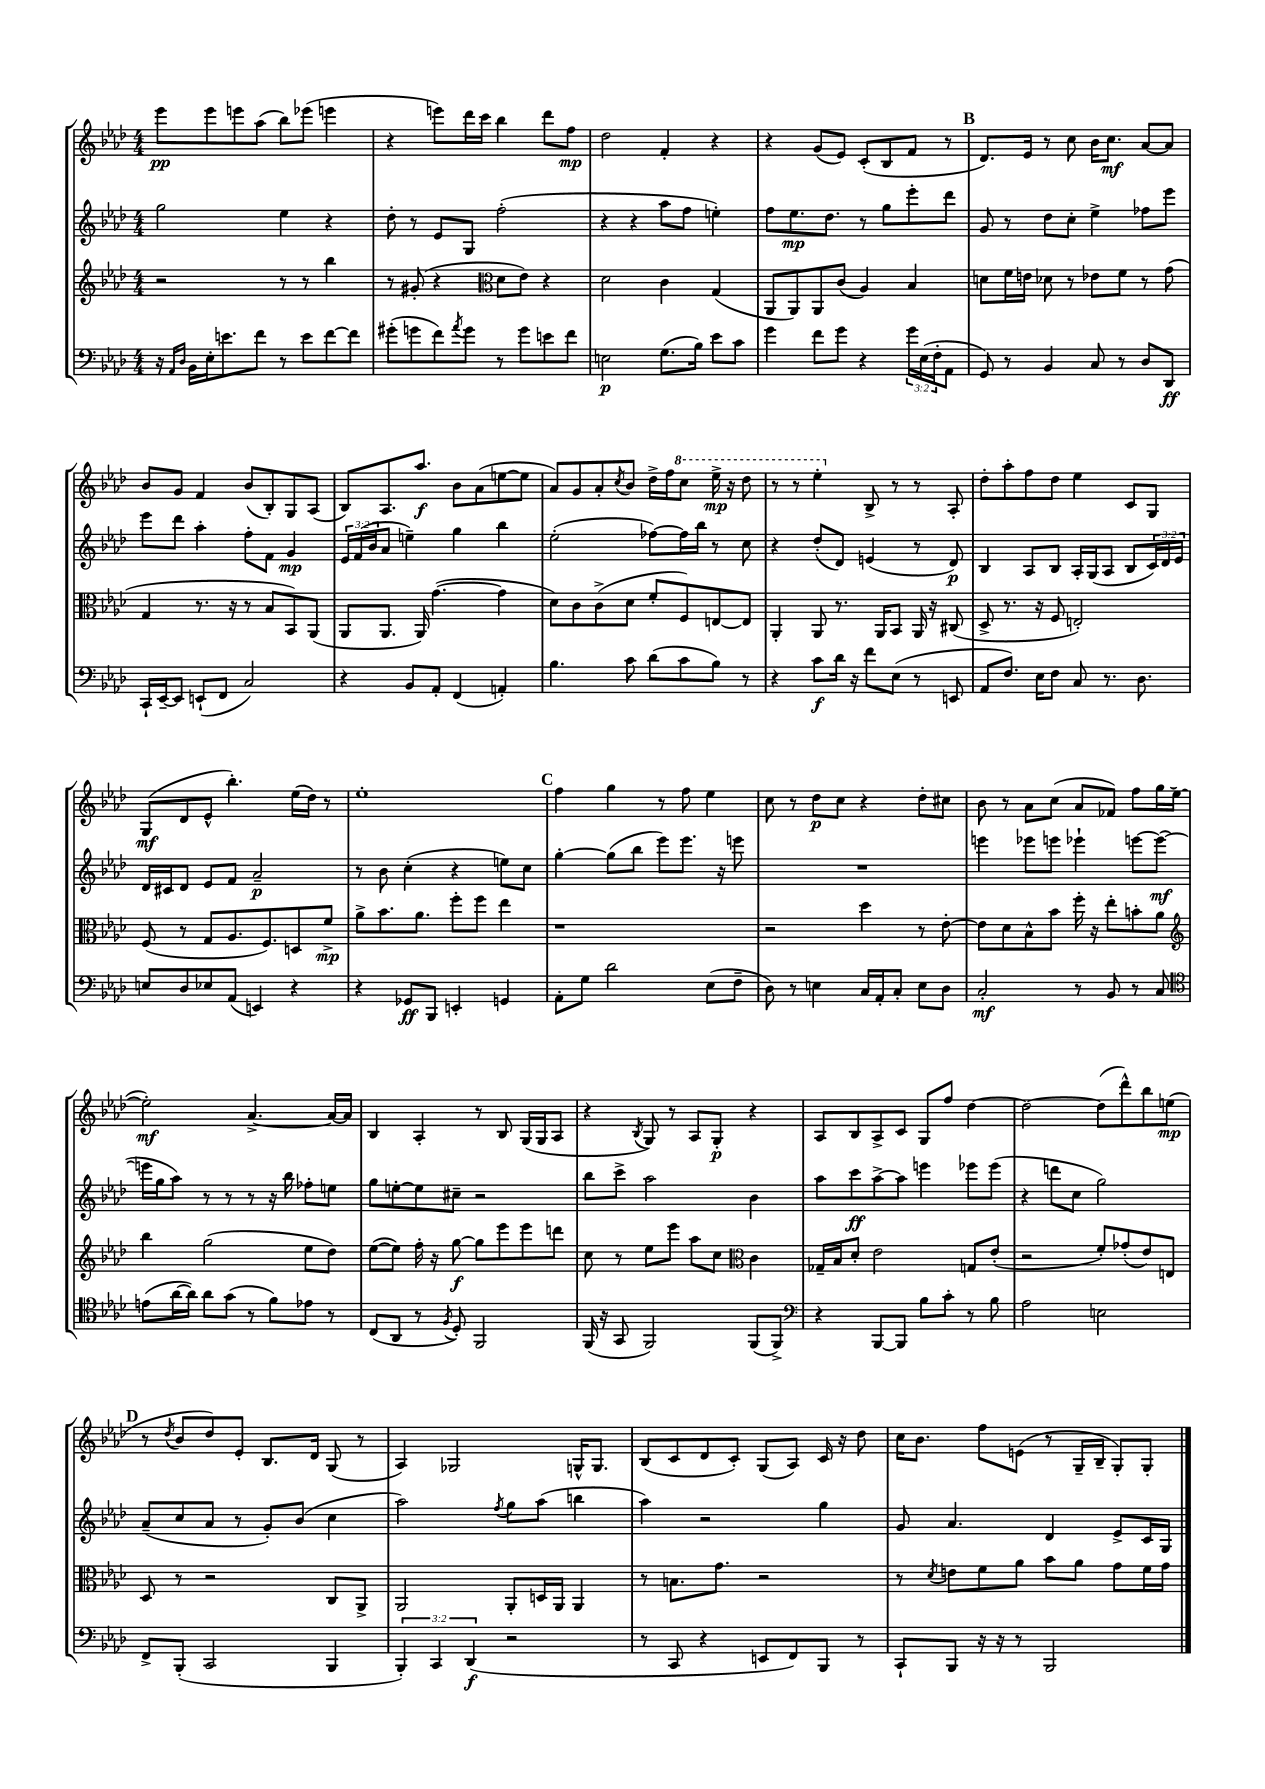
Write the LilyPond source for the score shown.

<<
\new StaffGroup <<
\new Staff = "s0" {
    \clef treble \key aes \major \numericTimeSignature \time 4/4
    ees'''8\pp ees'''8 e'''8 aes''8( bes''8) ees'''8( e'''4 |
    r4 e'''8) des'''16 c'''16 bes''4 des'''8 f''8\mp |
    des''2 f'4-. r4 |
    r4 g'8( ees'8) c'8-.( bes8 f'8 r8 |
    \mark \markup { \bold "B" } des'8.) ees'16 r8 c''8 bes'16 c''8.\mf aes'8~ aes'8 |
    bes'8 g'8 f'4 bes'8( bes8-.) g8 aes8( |
    bes8) aes8. aes''8.\f bes'8 aes'8( e''8~ e''8 |
    aes'8) g'8 aes'8-. \acciaccatura { c''8 } bes'8 des''16-> f''16 \ottava #1 c'''8 ees'''16->\mp r16 des'''8 |
    r8 r8 ees'''4-. \ottava #0 bes8-> r8 r8 aes8-. |
    des''8-. aes''8-. f''8 des''8 ees''4 c'8 g8 |
    g8\mf( des'8 ees'8-^ bes''4.-.) ees''16( des''16) r8 |
    ees''1-. |
    \mark \markup { \bold "C" } f''4 g''4 r8 f''8 ees''4 |
    c''8 r8 des''8\p c''8 r4 des''8-. cis''8 |
    bes'8 r8 aes'8 c''8( aes'8 fes'8) f''8 g''16 ees''16~( |
    ees''2-.\mf) aes'4.~-> aes'16~ aes'16 |
    bes4 aes4-. r8 bes8 g16( g16 aes8 |
    r4 \acciaccatura { bes8 } g8) r8 aes8 g8-.\p r4 |
    aes8 bes8 aes8-> c'8 g8 f''8 des''4~ |
    des''2~ des''8( des'''8-^) bes''8 e''8\mp( |
    \mark \markup { \bold "D" } r8 \acciaccatura { des''8 } bes'8 des''8) ees'8-. bes8. des'16 g8( r8 |
    aes4) ges2 g16-^ g8. |
    bes8( c'8 des'8 c'8-.) g8( aes8) c'16 r16 des''8 |
    c''16 bes'8. f''8 e'8( r8 g16-- bes16-- g8-.) g8-. \bar "|." |
}
\new Staff = "s1" {
    \clef treble \key aes \major \numericTimeSignature \time 4/4 \override Staff.TupletNumber.text = #tuplet-number::calc-fraction-text
    g''2 ees''4 r4 |
    des''8-. r8 ees'8 g8 f''2-.( |
    r4 r4 aes''8 f''8 e''4-.) |
    f''8 ees''8.\mp des''8. r8 g''8 ees'''8-. des'''8 |
    \mark \markup { \bold "B" } g'8 r8 des''8 c''8-. ees''4-> fes''8 ees'''8 |
    ees'''8 des'''8 aes''4-. f''8-. f'8 g'4\mp |
    \tuplet 3/2 { ees'16 f'16( bes'16 } aes'8 e''4--) g''4 bes''4 |
    ees''2-.( fes''8~) fes''16 bes''16 r8 c''8 |
    r4 des''8-.( des'8) e'4( r8 des'8\p) |
    bes4 aes8 bes8 aes16-. g16( aes8 bes8 \tuplet 3/2 { c'16) des'16 ees'16 } |
    des'16 cis'16 des'8 ees'8 f'8 aes'2--\p |
    r8 bes'8 c''4-.( r4 e''8) c''8 |
    \mark \markup { \bold "C" } g''4~-. g''8( bes''8 ees'''8) ees'''8. r16 e'''8 |
    R1 |
    e'''4 ees'''8 e'''8 ees'''4-! e'''8~ e'''8~\mf( |
    e'''16 g''16 aes''8) r8 r8 r8 r16 bes''16 fes''8-. e''8 |
    g''8 e''8~-. e''8 cis''8-- r2 |
    bes''8 c'''8-> aes''2 bes'4 |
    aes''8 c'''8\ff aes''8~-> aes''8 e'''4 ees'''8 ees'''8( |
    r4 d'''8 c''8 g''2) |
    \mark \markup { \bold "D" } aes'8--( c''8 aes'8 r8 g'8-.) bes'8( c''4 |
    aes''2) \acciaccatura { f''8 } g''8 aes''8( b''4 |
    aes''4) r2 g''4 |
    g'8 aes'4. des'4 ees'8-> c'16 g16 \bar "|." |
}
\new Staff = "s2" {
    \clef treble \key aes \major \numericTimeSignature \time 4/4
    r2 r8 r8 bes''4 |
    r8 gis'8-.( r4 \clef alto des'8 ees'8) r4 |
    des'2 c'4 g4( |
    aes,8 aes,8) aes,8 c'8( aes4) bes4 |
    \mark \markup { \bold "B" } d'8 f'16 e'16 des'8 r8 ees'8 f'8 r8 g'8( |
    g4 r8. r16 r8 bes8 bes,8) aes,8( |
    aes,8 aes,8. aes,16) g'4.~( g'4 |
    des'8) c'8 c'8->( des'8 f'8-. f8) e8~ e8 |
    aes,4-. aes,8 r8. aes,16 bes,8 aes,16 r16 cis8( |
    des8-> r8. r16 f8 e2-.) |
    f8( r8 g8 aes8. f8.) d8 f'8->\mp |
    aes'8-> bes'8. aes'8. f''8-. f''8 ees''4 |
    \mark \markup { \bold "C" } r1 |
    r2 des''4 r8 ees'8~-. |
    ees'8 des'8 bes8-^ bes'8 f''16-. r16 ees''8-. b'8-. aes'8 |
    \clef treble bes''4 g''2( ees''8 des''8) |
    ees''8~( ees''8) f''16-. r16 g''8~\f g''8 ees'''8 ees'''8 d'''8 |
    c''8 r8 ees''8 ees'''8 aes''8 c''8 \clef alto c'4 |
    ges16-- bes16 des'8-. ees'2 g8 ees'8-.( |
    r2 f'8-.) ges'8-.( ees'8) e8 |
    \mark \markup { \bold "D" } des8 r8 r2 c8 aes,8-> |
    aes,2 aes,8-. d16 aes,16 aes,4 |
    r8 b8. g'8. r2 |
    r8 \acciaccatura { des'8 } e'8 f'8 aes'8 bes'8 aes'8 g'8 f'16 g'16 \bar "|." |
}
\new Staff = "s3" {
    \clef bass \key aes \major \numericTimeSignature \time 4/4 \override Staff.TupletNumber.text = #tuplet-number::calc-fraction-text
    r16 \grace { aes,16 des16 } bes,16 ees16-. e'8. f'8 r8 e'8 f'8~ f'8 |
    gis'8-.( g'8 f'8) \acciaccatura { aes'8 } g'8 r8 g'8 e'8 f'8 |
    e2\p g8.( bes16) ees'8 c'8 |
    g'4 f'8 g'8 r4 \tuplet 3/2 { g'16 ees16( f16-. } aes,8 |
    \mark \markup { \bold "B" } g,8) r8 bes,4 c8 r8 des8 des,8\ff |
    c,16-! ees,16~-- ees,8 e,8-!( f,8 c2) |
    r4 bes,8 aes,8-. f,4( a,4-.) |
    bes4. c'8 des'8( c'8 bes8) r8 |
    r4 c'8\f des'16 r16 f'8 ees8( r8 e,8 |
    aes,8 f8.) ees16 f8 c8 r8. des8. |
    e8 des8 ees8 aes,8( e,4) r4 |
    r4 ges,8\ff bes,,8 e,4-. g,4 |
    \mark \markup { \bold "C" } aes,8-. g8 des'2 ees8( f8-- |
    des8) r8 e4 c16 aes,16-. c8-. e8 des8 |
    c2-.\mf r8 bes,8 r8 c8 |
    \clef tenor e'8( aes'16~ aes'16) aes'8 g'8( r8 f'8) ees'8 r8 |
    c8( aes,8 r8 \acciaccatura { f8 } des8-.) f,2 |
    f,16( r16 g,8 f,2) f,8( f,8->) |
    \clef bass r4 bes,,8~ bes,,8 bes8 c'8-. r8 bes8 |
    aes2 e2 |
    \mark \markup { \bold "D" } f,8-> bes,,8-.( c,2 bes,,4 |
    \tuplet 3/2 { bes,,4-.) c,4 des,4\f( } r2 |
    r8 c,8 r4 e,8 f,8) bes,,8 r8 |
    c,8-! bes,,8 r16 r16 r8 bes,,2 \bar "|." |
}
>>
>>
\layout { \context { \Score \remove "Bar_number_engraver" } }
